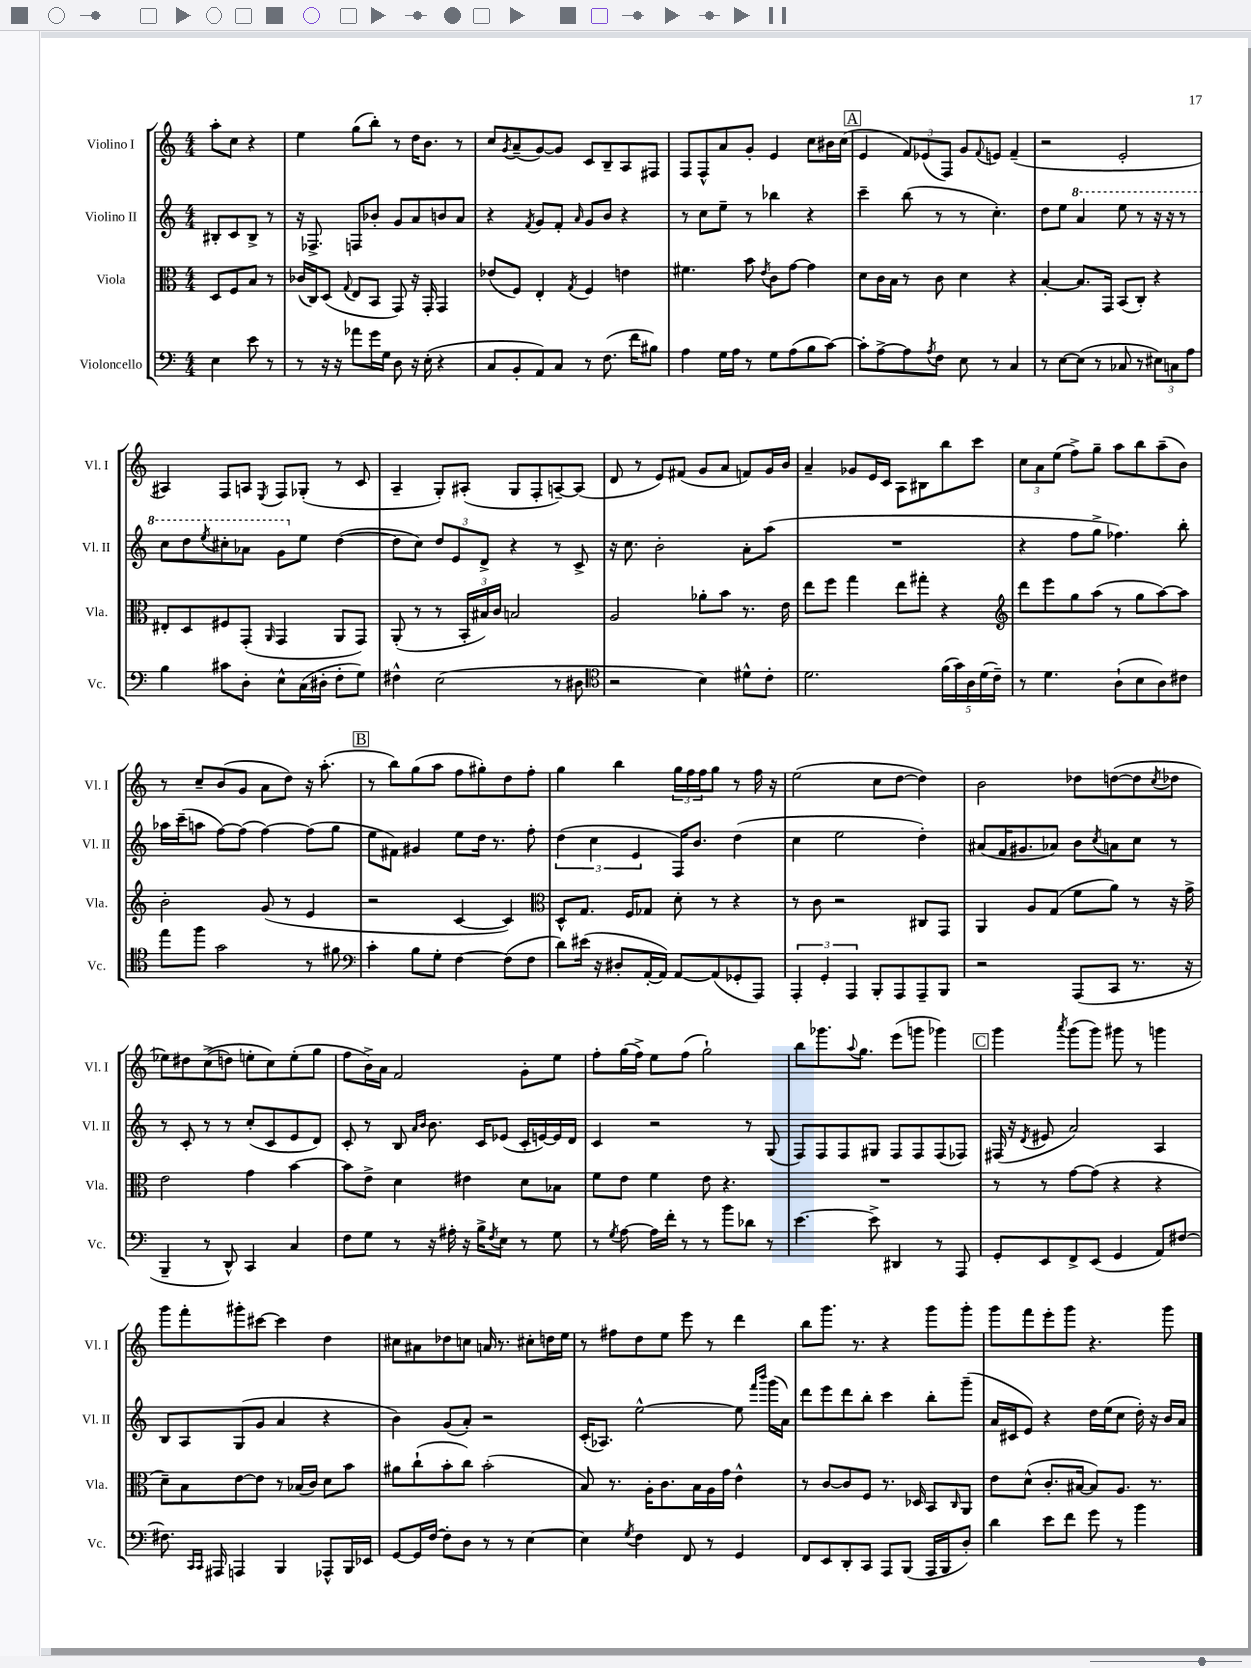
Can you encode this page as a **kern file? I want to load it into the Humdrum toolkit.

**kern	**kern	**kern	**kern
*part4	*part3	*part2	*part1
*staff4	*staff3	*staff2	*staff1
*I"Violoncello	*I"Viola	*I"Violino II	*I"Violino I
*I'Vc.	*I'Vla.	*I'Vl. II	*I'Vl. I
*clefF4	*clefC3	*clefG2	*clefG2
*k[]	*k[]	*k[]	*k[]
*M4/4	*M4/4	*M4/4	*M4/4
=	=	=	=
4E\	8D/L	8B#X'/L	8aa'\L
.	8F/	8c/	8cc\J
8e\	8B/J	8B#^/J	4r
8r	8r	8r	.
=1	=1	=1	=1
8r	(16c-X/LL	16r	4ee\
.	16C/J)	8.F-X^/	.
16r	(8D/J	.	.
16r	.	.	.
.	8qqG/	.	.
8a-X\L	8E/L	8Fn/L	(8gg\L
16g\L	8BB/J	8b-X'/J	8bb'\J)
16G\JJ	.	.	.
8D\	8GG/)	8g/L	8r
16r	16r	8a/	16dd\KL
(16E'\	16GG'/	.	8.b\J
4r	4GG/	8bn/	.
.	.	8a/J	8r
=2	=2	=2	=2
8C/L	(8e-X/L	4r	8cc/L
.	.	.	8qg/
8BB'/	8F/J)	.	(8a~/
.	.	8qf/	.
8AA/)	4E'/	8g/L	[8g/)
8C/J	.	8f'/J	8g/J]
.	8qG/	16qqa/	.
8r	4F/	8g/L	8c/L
(8.F\	.	8b/J	8B~/
.	4en\	4r	8A/
16f\KL	.	.	.
8B#X\J)	.	.	8F#X/J
=3	=3	=3	=3
4A\	4.f#X\	8r	8F/L
.	.	8cc\L	8F^^/
16G\LL	.	8ee~\J	8a/
16A\JJ	.	.	.
8r	8b\	8r	8g'/J
.	8qe/	.	.
8G\L	8c\L	4bb-X\	4e/
(8A\	[8g\J	.	.
8B\	4g\]	4r	8cc\L
[8c\J)	.	.	16b#X\L
.	.	.	(16cc\JJ
!!LO:REH:place=s1:t=A
=4	=4	=4	=4
8c'\L]	8d\L	4ccc~\	4e/
[8A^\	16c\L	.	.
.	16B\JJ	.	.
8A\]	8r	(8bb\	12f/L)
.	.	.	(12e-X/
8qA/	.	.	.
8F\J	8c\	8r	.
.	.	.	12F/J)
8E\	4d\	8r	8g/L
.	.	.	8qqf/
8r	.	4.cc'\)	8en/J
4C/	4r	.	(4f~/
=5	=5	=5	=5
8r	[4B'/	8dd\L	2r
[8E\L	.	8ee\J	.
*	*	*8va	*
(8E\J]	8.B/L]	4aa/	.
8r	.	.	.
.	16GG/Jk	.	.
8C-X/	(8BB/L	8eee\	2e'/
8r	8C'/J)	8r	.
12E#X\L)	4r	16r	.
.	.	16r	.
12Cn\	.	.	.
.	.	8r	.
12A\J	.	.	.
!!LO:LB:g=z
=6	=6	=6	=6
4B\	8E#X'/L	8ccc\L	4A#X/)
.	8D/	8ddd\	.
.	.	8qeee/	.
8c#X\L	8F#X/	8ccc#X'\	8F/L
8D'\J	(8GG'/J	8aa-X\J	8An/J
.	16qqAA/	.	8qE/
8E^^\L	4GG/	8gg\L	8F/L
*	*	*X8va	*
(16C\L	.	8ee\J	(8G-X'/J
16D#X'\JJ	.	.	.
8F'\L	8AA/L	([4dd\	8r
8G\J)	8GG/J)	.	8c/
=7	=7	=7	=7
4F#X^^\	(8AA'/	8dd\L]	4A~/
.	8r	8cc\J)	.
(2E\	8r	12dd/L	8G'/L)
.	.	12e/	.
.	24BB'/LL	.	(8A#X'/J
.	24B#X/)	12d^/J	.
.	24c/JJ	.	.
.	2Bn/	4r	8G/L
.	.	.	8F'/
8r	.	8r	[8An~/)
8D#X\	.	8c^/	(8A/J]
=8	=8	=8	=8
*clefC4	*	*	*
2r	2A/	16r	8d/
.	.	8.cc\	.
.	.	.	8r
.	.	2b'\	8e/L)
.	.	.	(8f#X/J
4B\)	8a-X'\L	.	8g/L
.	8b\J	.	8a/J
8d#X^^\L	8.r	8a'\L	8fn/L)
8c'\J	.	(8aa\J	16g/L
.	16e\	.	16b/JJ
=9	=9	=9	=9
2.d\	8ee\L	1r	4a~/
.	8ff\J	.	.
.	4gg\	.	8g-X/L
.	.	.	16e/L
.	.	.	16c/JJ
.	8ee\L	.	8A\L
.	8gg#X'\J	.	8B#X\
(20f\LL	4r	.	8bb\
20g\)	.	.	.
20A\	.	.	.
.	.	.	8ccc\J
(20d\	.	.	.
20c~\JJ)	.	.	.
=10	=10	=10	=10
*	*clefG2	*	*
8r	8ddd\L	4r	12cc\L
.	.	.	12a\
4.d\	8eee\	.	.
.	.	.	(12ee\J
.	8gg\	8ff\L	8ff^\L)
.	(8aa\J	8gg^\J	8gg~\J
(8A`\L	8r	4.ff-X\)	8aa\L
8B\	8gg\L	.	8bb\
8A\)	[8aa\)	.	(8aa~\
8c#X\J	8aa\J]	8bb'\	8b\J)
!!LO:LB:g=z
=11	=11	=11	=11
8ee\L	2b'\	16aa-X\LL	8r
.	.	(16ccc~\J	.
8ff\J	.	8aan\J	8cc~/L
2g\	.	[8ff\L)	(8b/
.	.	(8ff\J]	8g/J
.	(8g/	[4ff\)	8a\L
.	8r	.	8dd\J)
8r	4e/	(8ff\L]	16r
.	.	.	(8.aa'\
8f#X\	.	8gg\J	.
!!LO:REH:place=s1:t=B
=12	=12	=12	=12
*clefF4	*	*	*
4c'\	2r	8ee\L	8r
.	.	8f#X\J)	8bb\L)
8B\L	.	4g#X/	(8gg\
8G'\J	.	.	8aa\J
[4F\	[4c/	8ee\L	8ff\L
.	.	16dd\Jk	8gg#X'\)
.	.	8.r	.
(8F\L]	4c/])	.	8dd\
8F\J	.	8ff'\	8ff'\J
=13	=13	=13	=13
*	*clefC3	*	*
8d\L)	8D^^/L	(6dd\	4gg\
(16e#X\Jk	8.G/J	.	.
.	.	6cc\	.
16r	.	.	.
8D#X'/L	.	.	4bb\
.	16F/KL	.	.
.	.	6e/	.
[16AA'/L	8G-X/J	.	.
16AA/JJ])	.	.	.
[8AA/L	8d'\	16F/KL)	24gg\LL
.	.	.	24ff\
.	.	8.b/J	.
.	.	.	24ff\J
(8AA/]	8r	.	8gg\J
8GG-X'/	4r	(4dd\	8r
8AAA/J)	.	.	16ff\
.	.	.	16r
=14	=14	=14	=14
6AAA'/	8r	4cc\	(2ee\
.	8c\	.	.
6GG'/	.	.	.
.	2r	2ee\	.
6AAA/	.	.	.
8BBB'/L	.	.	8cc\L
8AAA/	.	.	[8dd\J
8AAA~/	8C#X/L	4dd'\)	4dd\])
8BBB/J	8GG/J	.	.
=15	=15	=15	=15
2r	4AA/	(8a#X/L	2b\
.	.	16f/K	.
.	.	8.g#X/	.
.	8A/L	.	.
.	(8G/J	8a-X/J)	.
(8AAA/L	8f\L	8b\L	8dd-X\L
.	.	8qcc/	.
8CC/J	8a\J)	8an\	([8ddn\
8.r	8r	8cc\J	8dd\]
.	.	.	8qcc/
.	16r	8r	8dd-X\J
16r	16g^\	.	.
!!LO:LB:g=z
=16	=16	=16	=16
4BBB~/	2e\	8r	8ee-X\L)
.	.	8c'/	8dd#X\
8r	.	8r	((8cc^\
8DD^^/)	.	8r	8ddn\J)
4CC/	4g\	(8cc'/L	8een'\L
.	.	8c/	8cc\)
4C/	[4b\	8e/	(8ee'\
.	.	8d/J)	8gg\J
=17	=17	=17	=17
8F\L	8b\L]	8c'/	8ff\L
8G\J	8e^\J	8r	16b^\L)
.	.	.	16a\JJ
8r	4d\	8B/	2f/
.	.	16qqa/LL	.
.	.	16qqb/JJ	.
16r	.	8.b\	.
16A#X'\	.	.	.
16r	4e#X\	.	.
16B^\KL	.	16c/KL	.
8qF/	.	.	.
8E\J	.	(8e-X/J	.
8r	8d\L	16c'/LL	8g'\L
.	.	[16en/)	.
8G\	8B-X\J	16e/]	8ee\J
.	.	16d/JJ	.
=18	=18	=18	=18
8r	8f\L	4c/	8ff'\L
8qG/	.	.	.
[8A\	8e\J	.	(16gg\L
.	.	.	16ff^\JJ)
16A\LL]	4f\	2r	8ee\L
16f'\JJ	.	.	.
8r	.	.	(8ff\J
8r	8e\	.	2gg`\)
8b\L	4.r	.	.
8d-X\J	.	8r	.
8r	.	(8G/	.
=19	=19	=19	=19
[4.e\	1r	8F/L)	8bb\L
.	.	8F/	8.ggg-X\
.	.	8F/	.
.	.	.	8qqaa/
.	.	.	8.gg\J
8e^\]	.	8G#X/J	.
4DD#X/	.	8F/L	(8eee\L
.	.	8F/	8gggn\J
8r	.	(8F/	4ggg-X\)
8AAA/	.	8F-X/J)	.
!!LO:REH:place=s1:t=C
=20	=20	=20	=20
8GG'/L	8r	(16F#X/	4ggg\
.	.	16r	.
.	.	8qd/	.
8EE/	8r	8e#X/	.
.	.	.	8qaaa/
8FF^/	[8g\L	2a/)	(8ggg\L
(8EE/J	(8g\J]	.	8ggg\J)
4GG/	4r	.	8ggg#X\
.	.	.	8r
8AA/L)	4r	4A/	4gggn\
[8F#X/J	.	.	.
!!LO:LB:g=z
=21	=21	=21	=21
8.F#X\]	8d~\L)	8B/L	8ggg\L
.	8B\	8A/	8fff'\
16qqCC/LL	.	.	.
16qqCC/JJ	.	.	.
16AAA#X/	.	.	.
4AAAn/	[8e\	(8G/	8ggg#X'\
.	8e\J]	8g/J	[8ccc#X\J
4BBB/	8r	4a/	4ccc#\]
.	(16B-X/LL	.	.
.	16c/JJ)	.	.
8AAA-X^^/L	8d\L	4r	4dd\
16BBB/L	8b\J	.	.
16EE-X/JJ	.	.	.
=22	=22	=22	=22
[8GG/L	8a#X\L	4b\)	8cc#X\L
16GG/L]	(8cc`\	.	8a#X\
[16F/JJ	.	.	.
8F'\L]	8b'\	(8g/L	8dd-X\
8D\J	8cc\J)	8a'/J)	8ccn\J
8r	(2b'\	2r	16an/
.	.	.	8.r
8r	.	.	.
[4E\	.	.	8cc#X'\L
.	.	.	16ddn\L
.	.	.	16ee\JJ
=23	=23	=23	=23
4E\]	8B/)	(16c'/KL	8r
.	.	8.A-X/J)	.
.	8.r	.	8ff#X\L
8qG/	.	.	.
4F\	.	[2ee^^\	8dd\
.	16A'\KL	.	.
.	8.c\	.	8ee\J
8FF/	.	.	8eee\
.	16B\L	.	.
8r	16A\	.	8r
.	16g\JJ	.	.
4GG/	4e^^\	8ee\]	4ddd\
.	.	16qqfff/LL	.
.	.	16qqbbb/JJ	.
.	.	(16ggg\LL	.
.	.	16a\JJ)	.
=24	=24	=24	=24
8FF/L	8r	8ddd\L	8bb\L
8EE/	[8c/L	8eee\	8.ggg\J
8DD'/	8c/]	8ddd\	.
.	.	.	8.r
8CC/J	8F/J	8bb'\J	.
8AAA/L	8.r	4ccc\	4r
(8BBB/J	.	.	.
.	16D-X/	.	.
16AAA/LL	8BB/L	8bb'\L	8ggg\L
16BBB/J	.	.	.
.	16qqC/	.	.
8D'/J)	8AA/J	(8ggg~\J	8ggg'\J
=25	=25	=25	=25
4d\	8e\L	16a/LL	8ggg\L
.	.	16c#X/J	.
.	(8d^^\J	8e/J)	8fff\
8e\L	8.c'/L	4r	8eee'\
8f\J	.	.	8ggg\J
.	[16B#X/Jk	.	.
8g\	8B#/L])	16dd\LL	4.r
.	.	(16ee\J	.
8r	8.A/J	8cc\J	.
4b\	.	16dd'\)	.
.	8.r	16r	.
.	.	16b/LL	8ggg\
.	.	16a/JJ	.
==	==	==	==
*-	*-	*-	*-
